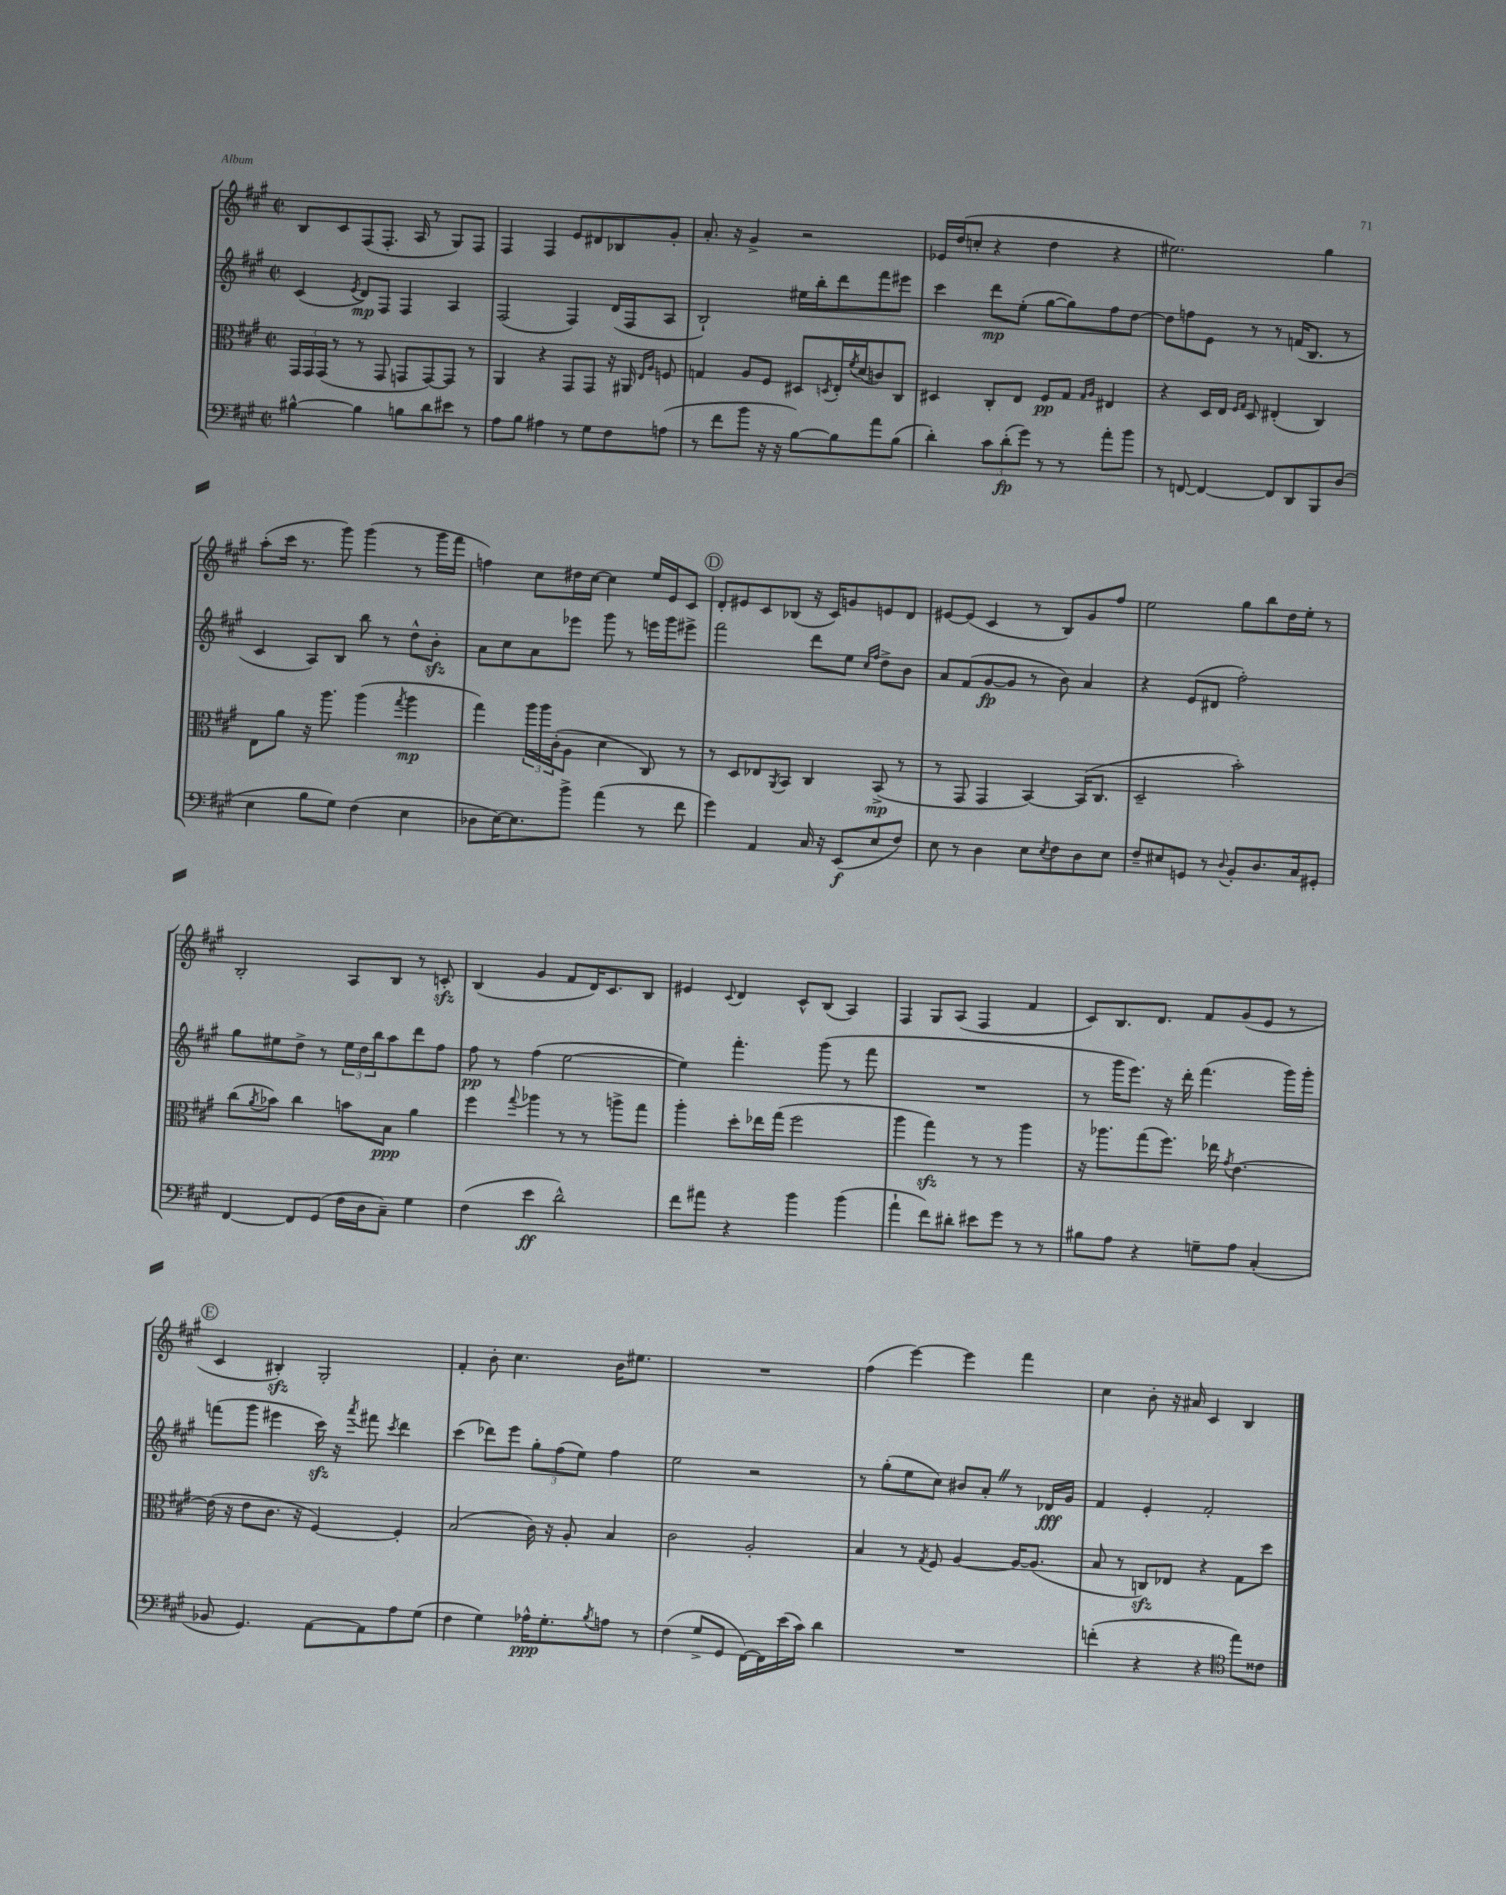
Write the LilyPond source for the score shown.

<<
\new StaffGroup <<
\new Staff = "s0" {
    \clef treble \key a \major \defaultTimeSignature \time 2/2
    b8 cis'8 fis8( fis8.-. a16 r8 gis8) fis8 |
    fis4 fis4 e'8 dis'8 bes8 gis'8-. |
    a'8.-. r16 gis'4-> r2 |
    ees'16 d''16( c''8-. r4 d''4 r4 |
    eis''2.) gis''4 |
    a''8-.( cis'''16 r8. gis'''8) gis'''4( r8 gis'''16 fis'''16 |
    f''4) cis''8 dis''16 cis''16~ cis''4 e''16 e'16 cis'8 |
    \mark \markup { \circle "D" } d'8-. eis'8 cis'8 bes8( r16 cis'16) g'8 e'8 d'8 |
    eis'8~ eis'8( cis'4 r8 b8) gis'8 fis''8 |
    e''2 gis''8 b''8 d''16 e''16-. r8 |
    b2-. a8 b8 r8 c'8-.\sfz |
    b4( gis'4 fis'8 d'16) cis'8. b8 |
    eis'4 \appoggiatura { cis'8 } d'4 cis'8-^ b8( a4) |
    fis4 gis8 a8( fis4 fis'4 |
    cis'8) b8. d'8. fis'8 gis'8( e'8 r8 |
    \mark \markup { \circle "E" } cis'4 bis4-.\sfz) gis2-. |
    fis'4-. b'8-. cis''4. b'16 eis''8. |
    R1 |
    fis''4( e'''4~) e'''4 fis'''4 |
    cis''4 b'8-. r16 ais'16 cis'4 b4 \bar "|." |
}
\new Staff = "s1" {
    \clef treble \key a \major \defaultTimeSignature \time 2/2
    cis'4( \acciaccatura { e'8 } d'8\mp) fis8 fis4 a4 |
    fis2( fis4) d'16( fis16 a8 |
    b2-!) eis''16 b''16-. d'''8 fis'''8 eis'''8 |
    cis'''4 d'''8\mp e''8-.( gis''8~ gis''8) fis''8 d''8~ |
    d''8 f''8 e'8 r8 r8 f'16( b8. r8 |
    cis'4 a8) b8 b''8 r8 d''8-^ b'8-.\sfz |
    a'8 cis''8 a'8 ees'''8 gis'''8 r8 e'''16 gis'''16 eis'''8-> |
    \mark \markup { \circle "D" } fis'''2 d'''8 e''8 \grace { cis''16 fis''16 } d''8-> b'8 |
    a'8 fis'8( gis'8~\fp gis'8 r8 b'8) a'4 |
    r4 e'8( dis'8 fis''2-.) |
    gis''8 eis''8 d''8-> r8 \tuplet 3/2 { eis''16 d''16 b''16 } a''8 d'''8 fis''8 |
    fis''8\pp r8 fis''4( e''2~ |
    e''4) fis'''4.-. gis'''8( r8 fis'''8 |
    R1 |
    r8 gis'''16 e'''8.) r16 d'''16-. fis'''4.( gis'''16) gis'''16-. |
    \mark \markup { \circle "E" } f'''8( gis'''8 eis'''4 cis'''16\sfz) r16 \acciaccatura { a'''8 } fis'''8 \acciaccatura { cis'''8 } d'''4 |
    cis'''4( des'''8) e'''8 \tuplet 3/2 { gis''8-. fis''8( e''8) } fis''4 |
    e''2 r2 |
    r8 gis''8-.( e''8 cis''8) bis'8 a'8-. \once \override BreathingSign.text = \markup { \musicglyph "scripts.caesura.straight" } \breathe r8 des'16\fff gis'16 |
    fis'4 e'4-. fis'2-. \bar "|." |
}
\new Staff = "s2" {
    \clef alto \key a \major \defaultTimeSignature \time 2/2
    \tuplet 3/2 { gis,16 gis,16 gis,16( } r8 r8 gis,8 g,8 g,8~) g,8 r8 |
    a,4 r4 gis,8 gis,8 r16 ais,16 \grace { e16 a16 } f8 |
    g4 a8 fis8 dis8 \acciaccatura { d8 } e16-. \acciaccatura { fis'8 } d'16( c'8) cis8 |
    dis4 cis8-. e8 fis8\pp gis8 \grace { gis16 a16 } eis4 |
    r4 d16 e16 \grace { fis16 gis16 } d8 eis4-.( cis4) |
    e8 a'8 r16 a''8. a''4( \acciaccatura { gis''8 } a''4\mp |
    gis''4) \tuplet 3/2 { a''16 a''16 cis'16-.( } a8 d'4 cis8) r8 |
    \mark \markup { \circle "D" } r8 d8 ees8 \acciaccatura { a,8 } b,8 cis4 b,8->\mp( r8 |
    r8 gis,8 gis,4 b,4~) b,16( cis8. |
    d2-- b'2-.) |
    cis''8( \acciaccatura { a'8 } bes'8) cis''4 b'8 b8\ppp a'4 |
    fis''4 \appoggiatura { gis''8 } aes''4 r8 r8 a''8-> gis''8 |
    a''4-. d''8-. ees''16 gis''16( fis''2 |
    a''4 gis''4\sfz) r8 r8 a''4 |
    r16 aes''8. gis''8( fis''8.) ees''16 \acciaccatura { gis'8 } e'4.~ |
    \mark \markup { \circle "E" } e'16( r16 e'8 cis'8. r16 fis4~) fis4-. |
    b2( cis'16) r16 a8-. b4 |
    cis'2 a2-. |
    b4 r8 \acciaccatura { gis8 } fis8 a4~ a16~ a8.( |
    b8 r8 c8\sfz) ees8 r4 gis8 d''8 \bar "|." |
}
\new Staff = "s3" {
    \clef bass \key a \major \defaultTimeSignature \time 2/2
    bis4~-^ bis4 b8 d'8 eis'8 r8 |
    a8 b8 ais4 r8 gis8 fis8 a8( |
    r8 fis'8 b'8 r16 r16 b8~) b8 a'8 b8( |
    d'4-.) \tuplet 3/2 { cis'8 d'8-.\fp( gis'8) } r8 r8 a'8-. b'8 |
    r8 f,8~ f,4~ f,8 d,8 b,,8 d8( |
    e4 b8 gis8) fis4( e4 |
    des8 e16~) e8. b'8-> a'4( r8 fis'8 |
    \mark \markup { \circle "D" } gis'4) a,4 cis16 r16 e,8\f( e8 fis8) |
    e8 r8 d4 e8 \acciaccatura { e8 } fis8 d8 e8 |
    fis8-- eis8 g,8 r8 \appoggiatura { d8 } b,8-. d8. cis16 gis,8-. |
    fis,4~ fis,8 gis,8( fis16 d16 cis8--) gis4 |
    fis4( e'4\ff d'2-^) |
    fis'8 ais'8 r4 b'4 b'4( |
    a'4-! fis'8) dis'8-. eis'8 gis'8 r8 r8 |
    bis8 a8 r4 g8-- a8 cis4-.( |
    \mark \markup { \circle "E" } bes,8 gis,4.) a,8~ a,8 a8 gis8( |
    fis4 gis4) aes16-^\ppp gis8.-. \acciaccatura { b8 } a8 r8 |
    fis4( gis8-> gis,8 fis,16~) fis,16 e'16( cis'16) d'4 |
    R1 |
    f'4-.( r4 r4 \clef tenor e''8) cisis'8 \bar "|." |
}
>>
>>
\layout { \context { \Score \remove "Bar_number_engraver" } }
